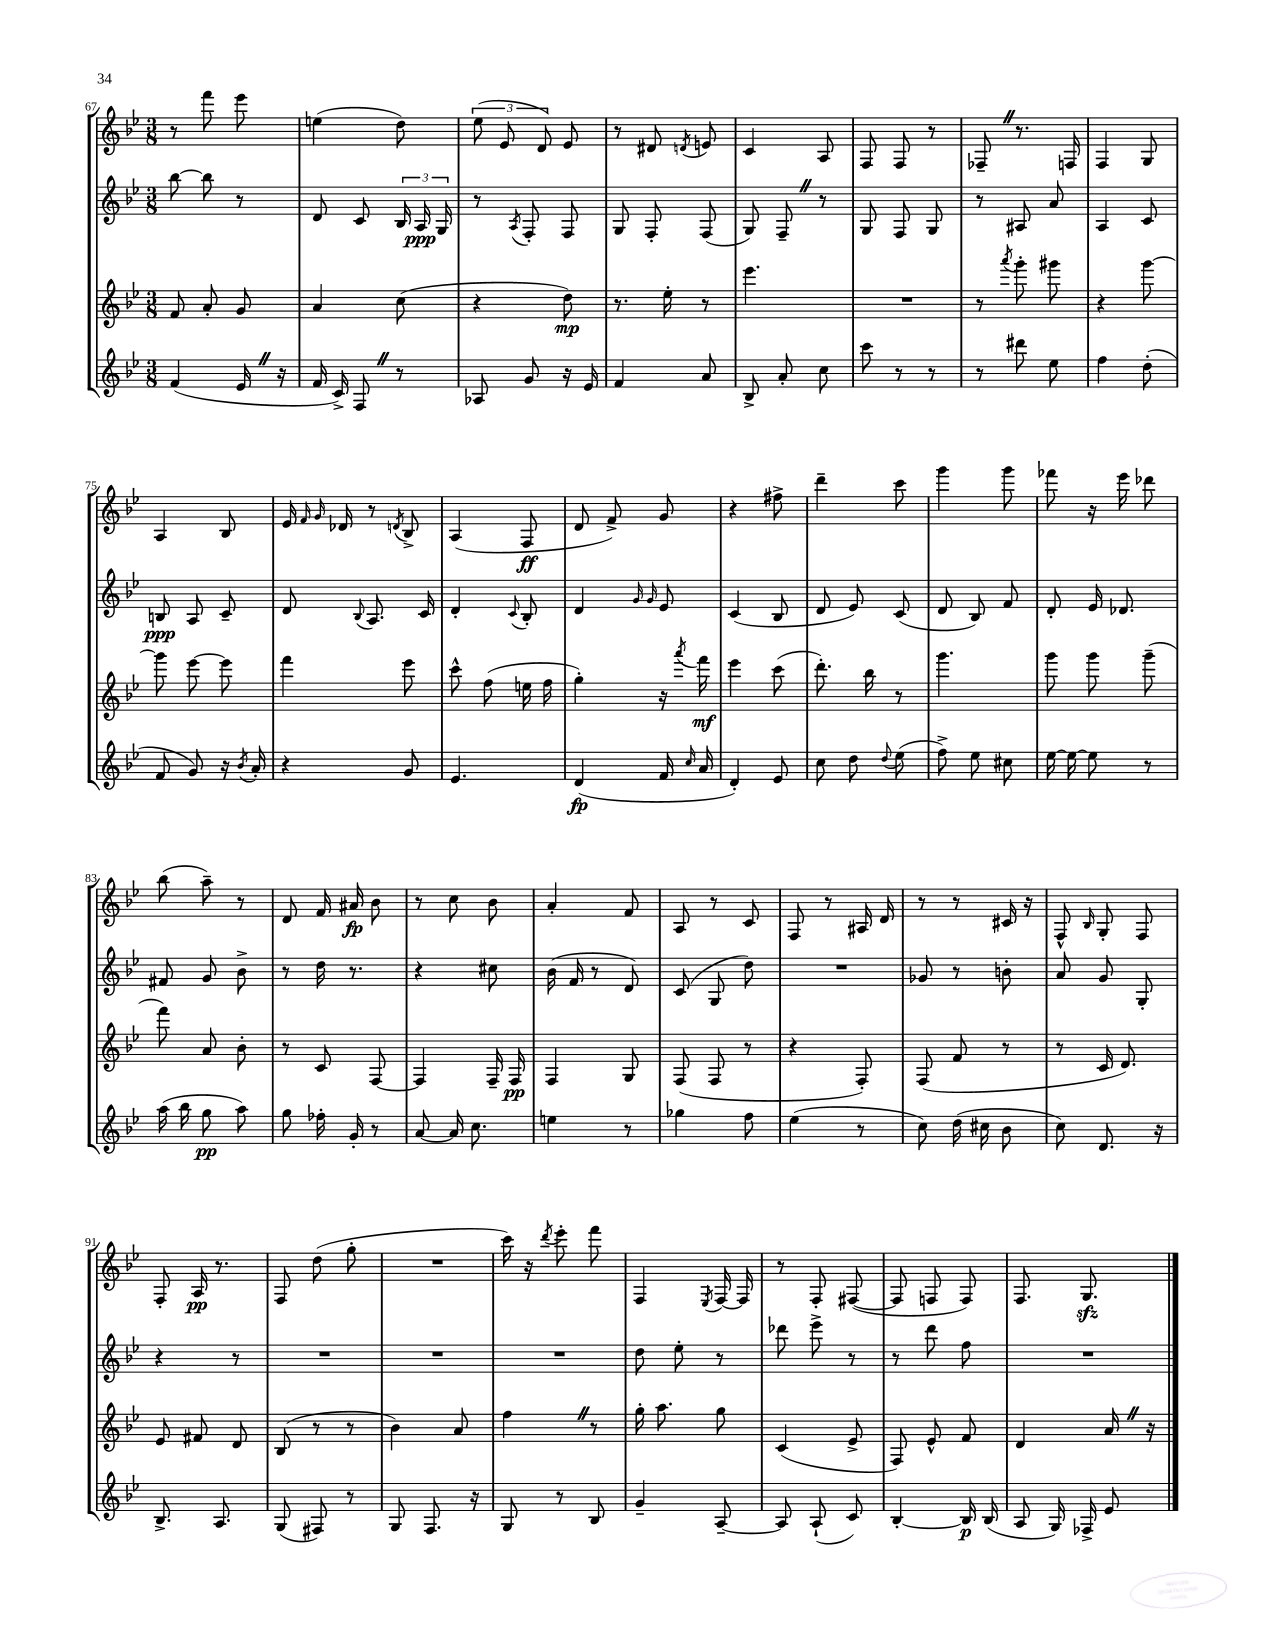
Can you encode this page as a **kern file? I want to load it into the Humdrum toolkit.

**kern	**dynam	**kern	**dynam	**kern	**dynam	**kern	**dynam
*part4	*part4	*part3	*part3	*part2	*part2	*part1	*part1
*staff4	*staff4	*staff3	*staff3	*staff2	*staff2	*staff1	*staff1
*clefG2	*	*clefG2	*	*clefG2	*	*clefG2	*
*k[b-e-]	*	*k[b-e-]	*	*k[b-e-]	*	*k[b-e-]	*
*M3/8	*	*M3/8	*	*M3/8	*	*M3/8	*
=67	=67	=67	=67	=67	=67	=67	=67
(4f/	.	8f/	.	[8bb-\	.	8r	.
.	.	8a'/	.	8bb-\]	.	8fff\	.
16e-Z/	.	8g/	.	8r	.	8eee-\	.
16r	.	.	.	.	.	.	.
=68	=68	=68	=68	=68	=68	=68	=68
16f/	.	4a/	.	8d/	.	(4een\	.
16c^/)	.	.	.	.	.	.	.
8FZ/	.	.	.	8c/	.	.	.
8r	.	(8cc\	.	24B-/	.	8dd\)	.
.	.	.	.	24A/	ppp	.	.
.	.	.	.	24G/	.	.	.
=69	=69	=69	=69	=69	=69	=69	=69
8A-X/	.	4r	.	8r	.	(12ee-\	.
.	.	.	.	.	.	12e-/	.
.	.	.	.	8qA/	.	.	.
8g/	.	.	.	8F'/	.	.	.
.	.	.	.	.	.	12d/)	.
16r	.	8dd\)	mp	8F/	.	8e-/	.
16e-/	.	.	.	.	.	.	.
=70	=70	=70	=70	=70	=70	=70	=70
4f/	.	8.r	.	8G/	.	8r	.
.	.	.	.	8F'/	.	8d#X/	.
.	.	16ee-'\	.	.	.	.	.
.	.	.	.	.	.	8qdn/	.
8a/	.	8r	.	(8F/	.	8en/	.
=71	=71	=71	=71	=71	=71	=71	=71
8B-^/	.	4.eee-\	.	8G/)	.	4c/	.
8a'/	.	.	.	8F~Z/	.	.	.
8cc\	.	.	.	8r	.	8A/	.
=72	=72	=72	=72	=72	=72	=72	=72
8ccc\	.	4.r	.	8G/	.	8F/	.
8r	.	.	.	8F/	.	8F/	.
8r	.	.	.	8G/	.	8r	.
=73	=73	=73	=73	=73	=73	=73	=73
8r	.	8r	.	8r	.	8F-X~Z/	.
.	.	8qaaa/	.	.	.	.	.
8ddd#X\	.	8ggg'\	.	8A#X/	.	8.r	.
8ee-\	.	8ggg#X\	.	8a/	.	.	.
.	.	.	.	.	.	16Fn/	.
=74	=74	=74	=74	=74	=74	=74	=74
4ff\	.	4r	.	4A/	.	4F/	.
(8dd'\	.	[8ggg\	.	8c/	.	8G/	.
!!LO:LB:g=z
=75	=75	=75	=75	=75	=75	=75	=75
8f/	.	8ggg\]	.	8Bn/	ppp	4A/	.
8g/)	.	[8eee-\	.	8A/	.	.	.
16r	.	8eee-\]	.	8c~/	.	8B-/	.
8qb-/	.	.	.	.	.	.	.
16a'/	.	.	.	.	.	.	.
=76	=76	=76	=76	=76	=76	=76	=76
4r	.	4fff\	.	8d/	.	16e-/	.
.	.	.	.	.	.	16qqf/	.
.	.	.	.	.	.	16qqg/	.
.	.	.	.	.	.	16d-X/	.
.	.	.	.	8qqB-/	.	.	.
.	.	.	.	8.A/	.	8r	.
.	.	.	.	.	.	8qdn/	.
8g/	.	8eee-\	.	.	.	8B-^/	.
.	.	.	.	16c/	.	.	.
=77	=77	=77	=77	=77	=77	=77	=77
4.e-/	.	8ccc^^\	.	4d'/	.	(4A/	.
.	.	(8ff\	.	.	.	.	.
.	.	.	.	8qqc/	.	.	.
.	.	16een\	.	8B-'/	.	8F/	ff
.	.	16ff\	.	.	.	.	.
=78	=78	=78	=78	=78	=78	=78	=78
(4d/	fp	4gg'\)	.	4d/	.	8d/	.
.	.	.	.	.	.	8f^/)	.
.	.	.	.	16qqg/	.	.	.
.	.	.	.	16qqg/	.	.	.
16f/	.	16r	.	8e-/	.	8g/	.
16qqcc/	.	8qaaa/	.	.	.	.	.
16a/	.	16fff\	mf	.	.	.	.
=79	=79	=79	=79	=79	=79	=79	=79
4d'/)	.	4eee-\	.	(4c/	.	4r	.
8e-/	.	(8ccc\	.	8B-/	.	8ff#X^\	.
=80	=80	=80	=80	=80	=80	=80	=80
8cc\	.	8.ddd'\)	.	8d/	.	4ddd~\	.
8dd\	.	.	.	8e-/)	.	.	.
.	.	16bb-\	.	.	.	.	.
8qqdd/	.	.	.	.	.	.	.
(8ee-\	.	8r	.	(8c/	.	8ccc\	.
=81	=81	=81	=81	=81	=81	=81	=81
8ff^\)	.	4.ggg\	.	8d/	.	4ggg\	.
8ee-\	.	.	.	8B-/)	.	.	.
8cc#X\	.	.	.	8f/	.	8ggg\	.
=82	=82	=82	=82	=82	=82	=82	=82
[16ee-\	.	8ggg\	.	8d'/	.	8fff-X\	.
16ee-\_	.	.	.	.	.	.	.
8ee-\]	.	8ggg\	.	16e-/	.	16r	.
.	.	.	.	8.d-X/	.	16eee-\	.
8r	.	(8ggg~\	.	.	.	8ddd-X\	.
!!LO:LB:g=z
=83	=83	=83	=83	=83	=83	=83	=83
(16aa\	.	8fff\)	.	8f#X/	.	(8bb-\	.
16bb-\	.	.	.	.	.	.	.
8gg\	pp	8a/	.	8g/	.	8aa~\)	.
8aa\)	.	8b-'\	.	8b-^\	.	8r	.
=84	=84	=84	=84	=84	=84	=84	=84
8gg\	.	8r	.	8r	.	8d/	.
16ff-X'\	.	8c/	.	16dd\	.	16f/	.
16g'/	.	.	.	8.r	.	16a#X/	fp
8r	.	[8F/	.	.	.	8b-\	.
=85	=85	=85	=85	=85	=85	=85	=85
[8a/	.	4F/]	.	4r	.	8r	.
16a/]	.	.	.	.	.	8cc\	.
8.cc\	.	.	.	.	.	.	.
.	.	16F~/	.	8cc#X\	.	8b-\	.
.	.	16F/	pp	.	.	.	.
=86	=86	=86	=86	=86	=86	=86	=86
4een\	.	4F/	.	(16b-\	.	4a'/	.
.	.	.	.	16f/	.	.	.
.	.	.	.	8r	.	.	.
8r	.	8G/	.	8d/)	.	8f/	.
=87	=87	=87	=87	=87	=87	=87	=87
4gg-X\	.	(8F/	.	(8c/	.	8A/	.
.	.	8F/	.	8G/	.	8r	.
8ff\	.	8r	.	8dd\)	.	8c/	.
=88	=88	=88	=88	=88	=88	=88	=88
(4ee-\	.	4r	.	4.r	.	8F/	.
.	.	.	.	.	.	8r	.
8r	.	8F'/)	.	.	.	16A#X/	.
.	.	.	.	.	.	16d/	.
=89	=89	=89	=89	=89	=89	=89	=89
8cc\)	.	(8F/	.	8g-X/	.	8r	.
(16dd\	.	8f/	.	8r	.	8r	.
16cc#X\	.	.	.	.	.	.	.
8b-\	.	8r	.	8bn'\	.	16c#X/	.
.	.	.	.	.	.	16r	.
=90	=90	=90	=90	=90	=90	=90	=90
8cc\)	.	8r	.	8a/	.	8F^^/	.
.	.	.	.	.	.	16qqB-/	.
8.d/	.	16c/	.	8g/	.	8G'/	.
.	.	8.d/)	.	.	.	.	.
.	.	.	.	8G'/	.	8F/	.
16r	.	.	.	.	.	.	.
!!LO:LB:g=z
=91	=91	=91	=91	=91	=91	=91	=91
8.B-^/	.	8e-/	.	4r	.	8F'/	.
.	.	8f#X/	.	.	.	16A/	pp
8.A/	.	.	.	.	.	8.r	.
.	.	8d/	.	8r	.	.	.
=92	=92	=92	=92	=92	=92	=92	=92
(8G/	.	(8B-/	.	4.r	.	8F/	.
8F#X/)	.	8r	.	.	.	(8dd\	.
8r	.	8r	.	.	.	8gg'\	.
=93	=93	=93	=93	=93	=93	=93	=93
8G/	.	4b-\)	.	4.r	.	4.r	.
8.F/	.	.	.	.	.	.	.
.	.	8a/	.	.	.	.	.
16r	.	.	.	.	.	.	.
=94	=94	=94	=94	=94	=94	=94	=94
8G/	.	4ffZ\	.	4.r	.	16ccc\)	.
.	.	.	.	.	.	16r	.
.	.	.	.	.	.	8qddd/	.
8r	.	.	.	.	.	8eee-'\	.
8B-/	.	8r	.	.	.	8fff\	.
=95	=95	=95	=95	=95	=95	=95	=95
4g~/	.	16gg'\	.	8dd\	.	4F/	.
.	.	8.aa\	.	.	.	.	.
.	.	.	.	8ee-'\	.	.	.
.	.	.	.	.	.	8qE-/	.
[8A~/	.	8gg\	.	8r	.	[16F/	.
.	.	.	.	.	.	16F/]	.
=96	=96	=96	=96	=96	=96	=96	=96
8A/]	.	(4c/	.	8ddd-X\	.	8r	.
(8A`/	.	.	.	8eee-^\	.	8F'/	.
8c/)	.	8e-^/	.	8r	.	([8F#X/	.
=97	=97	=97	=97	=97	=97	=97	=97
[4B-'/	.	8F/)	.	8r	.	8F#/]	.
.	.	8e-^^/	.	8ddd\	.	8Fn/	.
16B-/]	p	8f/	.	8ff\	.	8F/)	.
(16B-/	.	.	.	.	.	.	.
=98	=98	=98	=98	=98	=98	=98	=98
8A/	.	4d/	.	4.r	.	8.F/	.
16G/)	.	.	.	.	.	.	.
16F-X^/	.	.	.	.	.	8.Gzz/	.
8e-/	.	16aZ/	.	.	.	.	.
.	.	16r	.	.	.	.	.
==	==	==	==	==	==	==	==
*-	*-	*-	*-	*-	*-	*-	*-
